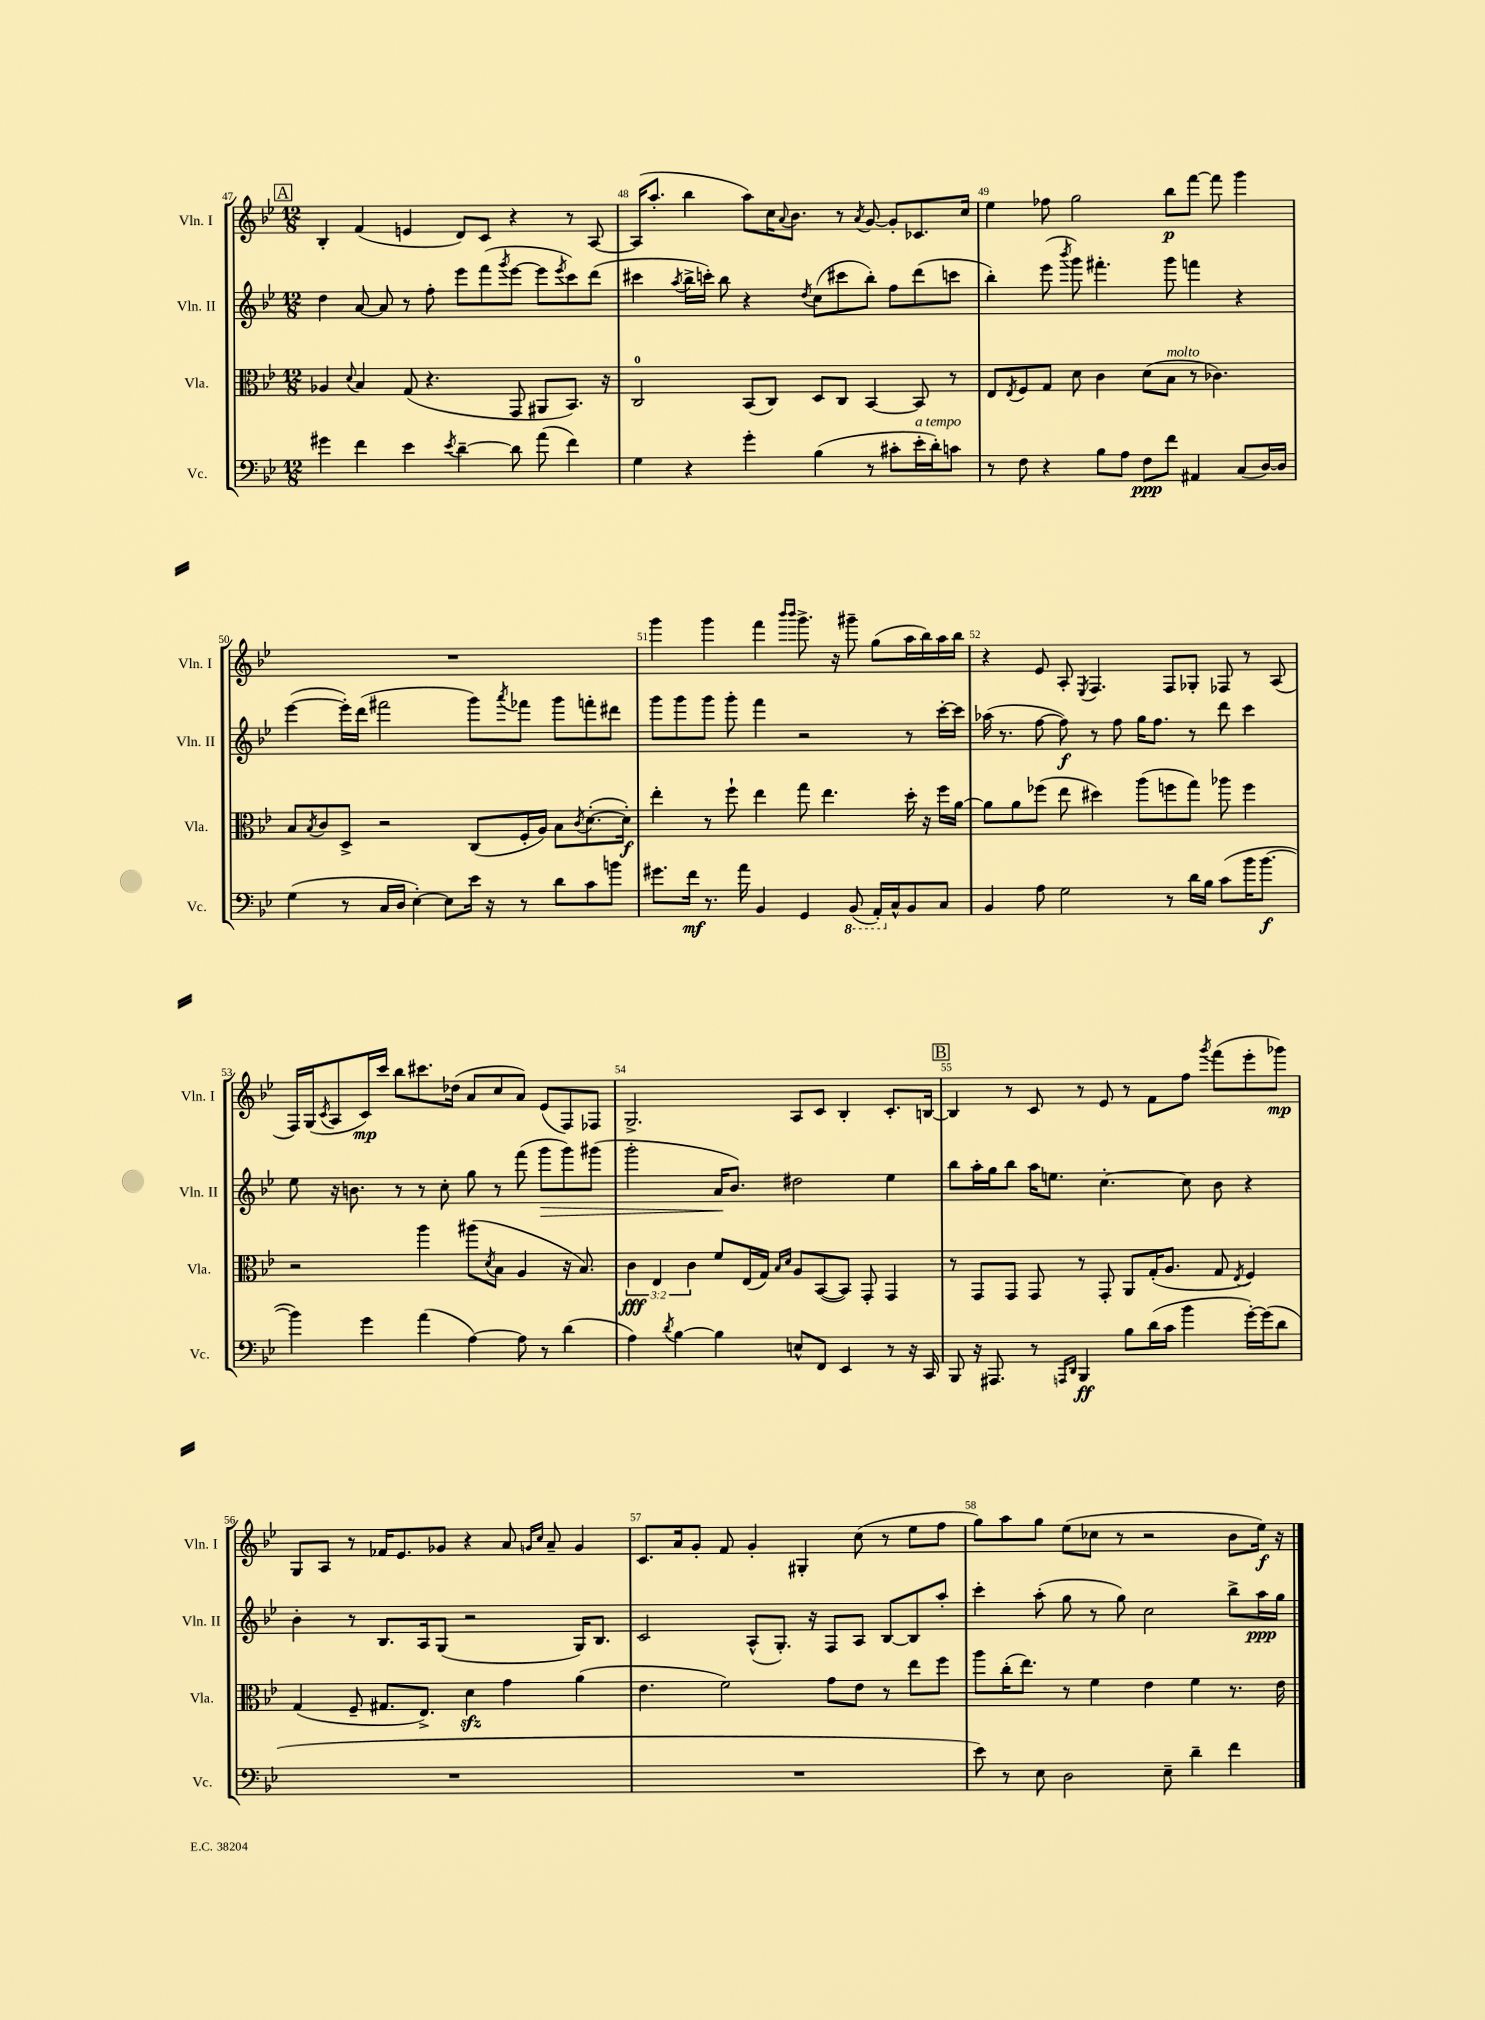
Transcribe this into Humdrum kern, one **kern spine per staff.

**kern	**kern	**kern	**kern
*staff4	*staff3	*staff2	*staff1
*clefF4	*clefC3	*clefG2	*clefG2
*k[b-e-]	*k[b-e-]	*k[b-e-]	*k[b-e-]
*M12/8	*M12/8	*M12/8	*M12/8
4g#\	4A-/	4dd\	4B-'/
.	8qqd/	.	.
4f\	4B-/	[8a/	(4f/
.	.	8a/]	.
4e-\	(8G/	8r	4e/
.	4.r	8ff'\	.
8qe-/	.	.	.
[4d~\	.	8eee-\L	8d/L)
.	.	(8fff\	8c/J
.	.	8qggg/	.
8d\]	8GG/	[8eee-\J	4r
(8a\	8AA#/L	8eee-\]L	.
.	.	8qeee-/	.
4f\)	8.BB-/J)	8ccc\)	8r
.	.	(8ddd\J	[8A/
.	16r	.	.
=	=	=	=
4G\	2C/	4ccc#\	(16A/]LK
.	.	.	8.aa'/J
.	.	8qaa/	.
4r	.	16bb-^\LL	4bb-\
.	.	16ccc'\JJ)	.
.	.	8bb-\	.
4g'\	(8BB-/L	4r	8aa\L)
.	8C/J)	.	16cc\K
.	.	.	8qqa/
.	.	.	8.b-\J
.	.	8qdd/	.
(4B-\	8D/L	(8cc\L	.
.	8C/J	8ccc#\	8r
.	.	.	8qa/
8r	[4BB-/	8bb-'\J)	[8g/
8c#'\L	.	8ff\L	8g'/]L
16e-'\L	8BB-/]	(8ddd\	8.c-/
16d'\J)	.	.	.
8c\J	8r	8ccc\J	.
.	.	.	16cc/Jk
=	=	=	=
8r	8E-/L	4bb-'\)	4ee-\
.	8qE-/	.	.
8F\	8F/	.	.
4r	8G/J	(8eee-\	8ff-\
.	.	8qbbb-/	.
.	8d\	8ggg\)	2gg\
8B-\L	4c\	4.fff#'\	.
8A\J	.	.	.
8F\L	(8d\L	.	.
8f\J	8B-\J	8ggg\	8bb-\L
4AA#/	8r	4fff\	[8fff\J
.	4.c-\)	.	8fff\]
(8C/L	.	4r	4ggg\
[16D/L)	.	.	.
16D/]JJ	.	.	.
=	=	=	=
(4G\	8B-/L	([4eee-\	1.r
.	8qB-/	.	.
.	8c/	.	.
8r	8D^/J	16eee-'\]LL)	.
.	.	(16ddd\JJ	.
16C/LL	2r	2fff#\	.
16D/JJ	.	.	.
[4E-'\)	.	.	.
8E-\]L	.	.	.
16e-\Jk	(8C/L	8ggg\L)	.
16r	.	.	.
.	.	8qaaa/	.
8r	16F'/L	8fff-\J	.
.	16A/JJ)	.	.
8d\L	8B-\L	8ggg\L	.
.	8qc/	.	.
8c\	([8.d'\	8fff'\	.
8b\J	.	8ddd#\J	.
.	16d'\]Jk)	.	.
=	=	=	=
8.g#\L	4ee-'\	8ggg\L	4ggg\
.	.	8ggg\	.
16f\Jk	.	.	.
8.r	8r	8ggg\J	4ggg\
.	8ff`\	8ggg'\	.
16a\	.	.	.
4BB-/	4ee-\	4fff\	4fff\
.	.	.	16qqbbb-/LL
.	.	.	16qqbbb-/JJ
4GG/	8gg\	2r	8.ggg^\
.	4.ee-\	.	.
.	.	.	16r
(8BBB-/	.	.	8ggg#~\
16AAA'/LL)	.	.	(8gg\L
16C^^/J	.	.	.
8BB-/	16dd'\	8r	16aa\L
.	16r	.	16bb-\)
8C/J	16ff\LL	[16ccc'\LL	16aa\
.	[16a\JJ	16ccc\]JJ	16bb-\JJ
=	=	=	=
4BB-/	8a\]L	(16aa-\	4r
.	.	8.r	.
.	8a\	.	.
8A\	(8ff-\J	[8ff\	8e-/
2G\	8ee-\	8ff\])	8A'/
.	.	.	8qE-/
.	4dd#\)	8r	4.F/
.	.	8ff\	.
.	(8aa\L	16gg\LK	.
.	.	8.ff\J	.
8r	8ff\	.	8F/L
16d\LL	8gg\J)	8r	8G-'/J
16B-\JJ	.	.	.
(8c\L	8aa-\	8ddd\	8F-/
16b-\K	4ff\	4ccc\	8r
[8.b-\J	.	.	.
.	.	.	(8A/
=	=	=	=
4b-\])	2r	8ee-\	16F/LL)
.	.	.	(16G/J
.	.	.	8qc/
.	.	16r	8A/
.	.	8.b\	.
4g\	.	.	16c/L)
.	.	.	16ccc/JJ
.	.	8r	8bb-\L
(4a\	4aa\	8r	8.ccc#\
.	.	8cc'\	.
.	.	.	(16dd-\Jk
[4A\)	(8aa#\L	8gg\	8a/L
.	8qd/	.	.
.	8B-\J	8r	8cc/
8A\]	4A/	(8fff\	8a/J)
8r	.	8ggg\L	(8e-/L
(4d\	16r	8ggg\)	8F/)
.	8.B-/)	.	.
.	.	(8ggg#\J	8F-/J
=	=	=	=
4A\)	6c\	2ggg'\	2.G^/
.	6E-/	.	.
8qd/	.	.	.
[4B-\	.	.	.
.	6c\	.	.
4B-\]	8f/L	16a/LK	.
.	.	8.b-/J)	.
.	(16E-/L	.	.
.	16G/JJ)	.	.
.	16qqB-/LL	.	.
.	16qqd/JJ	.	.
8E^^/L	8A/L	2dd#\	8A/L
8FF/J	([8BB-/	.	8c/J
4EE-/	8BB-/]J)	.	4B-'/
.	8GG'/	.	.
8r	4GG/	4ee-\	8.c'/L
16r	.	.	.
16CC/	.	.	[16B/Jk
=	=	=	=
8BBB-/	8r	8bb-\L	4B/]
16r	8GG/L	16aa'\L	.
8.AAA#/	.	16gg\J	.
.	8GG/J	8bb-\J	8r
8r	8GG/	16aa\LK	8c/
.	.	8.ee\J	.
16qqAAA/LL	.	.	.
16qqDD/JJ	.	.	.
4BBB-/	8r	.	8r
.	8GG'/	[4.cc'\	8e-/
8B-\L	8AA/L	.	8r
(16d\L	(16G'/K	.	8f\L
16c\JJ	8.A/J	.	.
4b-\	.	8cc\]	8ff\J
.	.	.	8qggg/
.	8G/	8b-\	(8fff\L
.	8qE-/	.	.
[16g'\LL)	4F/)	4r	8eee-'\
(16g\]J	.	.	.
8d\J	.	.	8ggg-\J)
=	=	=	=
1.r	(4G/	4b-'\	8G/L
.	.	.	8A/J
.	8F~/	8r	8r
.	8.G#/L	8.B-/L	16f-/LK
.	.	.	8.e-/
.	8.E-^/J)	16A/k	.
.	.	(8G/J	8g-/J
.	4d\	2r	4r
.	4g\	.	8a/
.	.	.	16qqg/LL
.	.	.	16qqcc/JJ
.	.	.	8a~/
.	(4a\	16G/LK)	4g/
.	.	8.B-/J	.
=	=	=	=
1.r	4.e-\	2c/	8.c/L
.	.	.	16a/k
.	.	.	8g'/J
.	2f\)	.	8f/
.	.	(8A^^/L	4g'/
.	.	8.G'/J)	.
.	.	.	4G#'/
.	.	16r	.
.	8g\L	8F/L	.
.	8e-\J	8A/J	(8cc\
.	8r	[8B-/L	8r
.	8ee-\L	8B-/]	8ee-\L
.	8ff\J	8aa'/J	8ff\J
=	=	=	=
8e-\)	8aa\L	4ccc'\	8gg\L)
8r	(16cc'\K	.	8aa\
.	8.ee-\J)	.	.
8E-\	.	(8aa'\	8gg\J
2D\	8r	8gg\	(8ee-\L
.	4f\	8r	8cc-\J
.	.	8gg\)	8r
.	4e-\	2cc\	2r
8E-~\	.	.	.
4d~\	4f\	.	.
4f\	8.r	8bb-^\L	8b-\L
.	.	16aa\L	16ee-\Jk)
.	16e-\	16gg\JJ	16r
==	==	==	==
*-	*-	*-	*-
